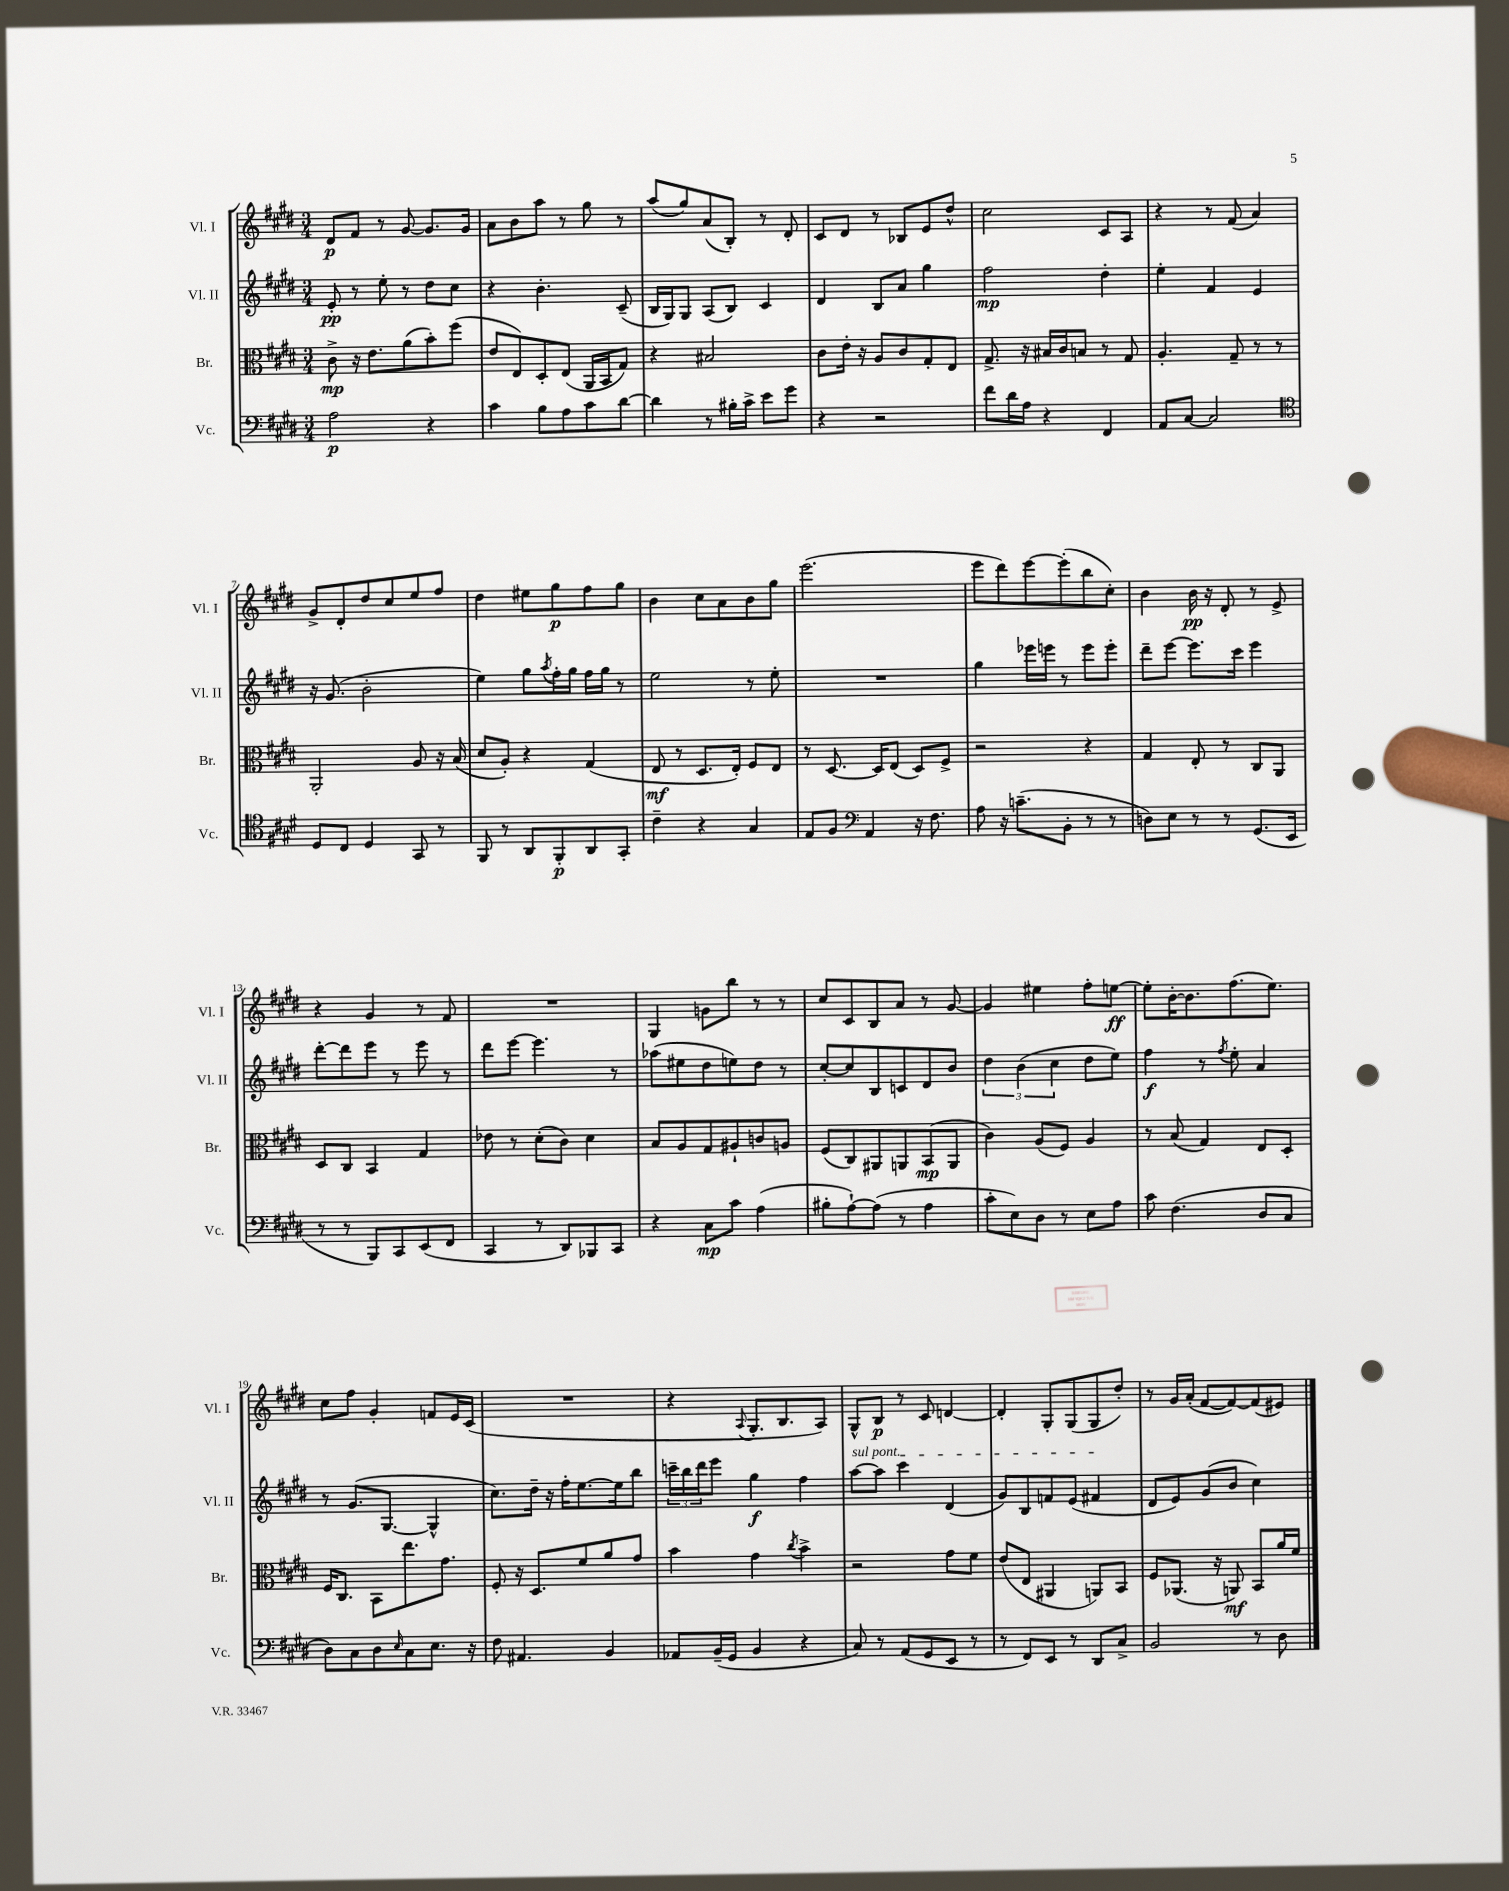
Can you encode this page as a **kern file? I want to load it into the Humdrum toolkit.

**kern	**kern	**kern	**kern
*staff4	*staff3	*staff2	*staff1
*clefF4	*clefC3	*clefG2	*clefG2
*k[f#c#g#d#]	*k[f#c#g#d#]	*k[f#c#g#d#]	*k[f#c#g#d#]
*M3/4	*M3/4	*M3/4	*M3/4
2A	8c#^	8e'	8d#
.	16r	8r	8f#
.	8.e	.	.
.	.	8ee'	8r
.	(8a	8r	[8g#
4r	8b')	8dd#	8.g#]
.	(8ff#	8cc#	.
.	.	.	16g#
=	=	=	=
4c#	8e	4r	8a
.	8E)	.	8b
8B	8D#'	4.b'	8aa
8A	(8E	.	8r
8c#	16AA	.	8gg#
.	16BB	.	.
[8d#	8G#)	(8c#~	8r
=	=	=	=
4d#]	4r	16B	(8aa
.	.	16G#)	.
.	.	8G#	8gg#)
8r	2B#	(8A	(8a
16B#'	.	8B)	8B')
16c#^	.	.	.
8e	.	4c#	8r
8g#	.	.	8d#'
=	=	=	=
4r	8c#	4d#	8c#
.	16e'	.	8d#
.	16r	.	.
2r	8A	8B	8r
.	8c#	8a	8B-
.	8G#'	4gg#	8e
.	8E	.	8dd#^^
=	=	=	=
8f#	8.G#^	2ff#	2cc#
16d#	.	.	.
16A	16r	.	.
4r	16B#	.	.
.	16c#	.	.
.	8B	.	.
4FF#	8r	4dd#'	8c#
.	8G#	.	8A
=	=	=	=
8AA	4.A'	4ee'	4r
[8C#	.	.	.
2C#]	.	4f#	8r
.	8G#~	.	(8f#
.	8r	4e	4a)
.	8r	.	.
=	=	=	=
*clefC4	*	*	*
8D#	2AA'	16r	8g#^
.	.	(8.g#	.
8C#	.	.	8d#'
4D#	.	2b'	8dd#
.	.	.	8cc#
8GG#	8A	.	8ee
8r	16r	.	8ff#
.	(16B	.	.
=	=	=	=
8FF#	8d#	4ee)	4dd#
8r	8A')	.	.
8AA	4r	8gg#	8ee#
.	.	8qaa	.
8FF#'	.	16ff#'	8gg#
.	.	16gg#	.
8AA	(4G#	16ff#	8ff#
.	.	16gg#	.
8GG#'	.	8r	8gg#
=	=	=	=
4c#~	8E	2ee	4b
.	8r	.	.
4r	8.D#	.	8cc#
.	.	.	8a
.	16E')	.	.
4G#	8F#	8r	8b
.	8E	8ee'	8gg#
=	=	=	=
8E	8r	2.r	(2.eee
8F#	[8.D#	.	.
*clefF4	*	*	*
4AA	.	.	.
.	16D#]	.	.
.	(8E	.	.
16r	8D#)	.	.
8.F#	.	.	.
.	8F#^	.	.
=	=	=	=
8A	2r	4gg#	8eee
16r	.	.	8ddd#)
(8.c~	.	.	.
.	.	16eee-	[8eee
.	.	16eee	.
8BB'	.	8r	(8eee']
8r	4r	8eee	8bb
8r	.	8eee'	8cc#')
=	=	=	=
8D)	4G#	8ddd#~	4b
8E	.	[8eee	.
8r	8E'	8.eee]	16b
.	.	.	16r
8r	8r	.	8d#'
.	.	16ccc#	.
(8.GG#	8C#	4eee	8r
.	8AA	.	8e^
16EE	.	.	.
=	=	=	=
8r	8D#	[8ddd#'	4r
8r	8C#	8ddd#]	.
8BBB)	4BB	8eee	4g#
8CC#	.	8r	.
(8EE	4G#	8eee	8r
8FF#	.	8r	8f#
=	=	=	=
4CC#	8e-	8ddd#	2.r
.	8r	[8eee	.
8r	(8d#'	4.eee]	.
8DD#)	8c#)	.	.
8BBB-	4d#	.	.
8CC#	.	8r	.
=	=	=	=
4r	8B	(8aa-	4G#
.	8A	8ee#	.
8C#	8G#	8dd#	8g
8c#	8A#`	8ee)	8bb
(4A	8c	8dd#	8r
.	8A	8r	8r
=	=	=	=
8B#'	(8F#	[8cc#'	8cc#
[8A`)	8C#)	8cc#]	8c#
(8A]	8AA#	8B	8B
8r	8AA	8c	8a
4A	(8BB	8d#	8r
.	8AA	8b	[8g#
=	=	=	=
8c#'	4c#)	6dd#	4g#]
8E)	.	.	.
.	.	(6b	.
8D#	(8A	.	4ee#
.	.	6cc#	.
8r	8F#)	.	.
8E	4A	8dd#	8ff#'
8A	.	8ee)	[8ee
=	=	=	=
8c#	8r	4ff#	8ee']
(4.F#	(8B	.	[16b'
.	.	.	8.b]
.	4G#)	8r	.
.	.	8qff#	.
.	.	8ee'	(8.ff#
8D#	8E	4a	.
.	.	.	8.ee)
8C#	8D#'	.	.
=	=	=	=
8D#)	16F#	8r	8cc#
.	8.C#	.	.
8C#	.	(8.g#	8ff#
8D#	8BB	.	4g#'
.	.	[8.G#	.
16qqE	.	.	.
8C#	8.ee	.	.
8.E	.	4G#^^]	8f
.	8.g#	.	.
.	.	.	16e
16r	.	.	(16c#
=	=	=	=
8F#	8F#'	8.cc#)	2.r
4.AA#	16r	.	.
.	8.D#	16dd#~	.
.	.	16r	.
.	.	16ff#'	.
.	8f#	[8.ee	.
4BB	8a	.	.
.	.	16ee]	.
.	8g#	8bb	.
=	=	=	=
8AA-	4b	24ccc~	4r
.	.	24bb	.
.	.	24ddd#	.
(16BB~	.	8eee	.
16GG#	.	.	.
.	.	.	8qqA
4BB	4g#	4gg#	8.G#'
.	.	.	8.B
.	8qcc#	.	.
4r	4b^	4ff#	.
.	.	.	8A)
=	=	=	=
8C#)	2r	[8aa	8G#^^
8r	.	8aa]	8B
(8AA	.	4ccc#	8r
8GG#	.	.	8c#
8EE	8g#	(4d#	[4d
8r	8f#	.	.
=	=	=	=
8r	(8e	8g#)	4d']
8FF#)	8E	8B	.
8EE	4AA#	8f	8G#'
8r	.	(8e	(8G#
8DD#	8AA)	4f#	8G#
8C#^	8BB	.	8dd#')
=	=	=	=
2BB	8F#	8d#	8r
.	(8.AA-	8e)	16g#
.	.	.	(16a'
.	.	(8g#	[8f#
.	16r	.	.
.	8AA)	8b	8f#_)
8r	8BB	4cc#)	(8f#]
8D#	16a	.	8e#)
.	16f#	.	.
==	==	==	==
*-	*-	*-	*-
